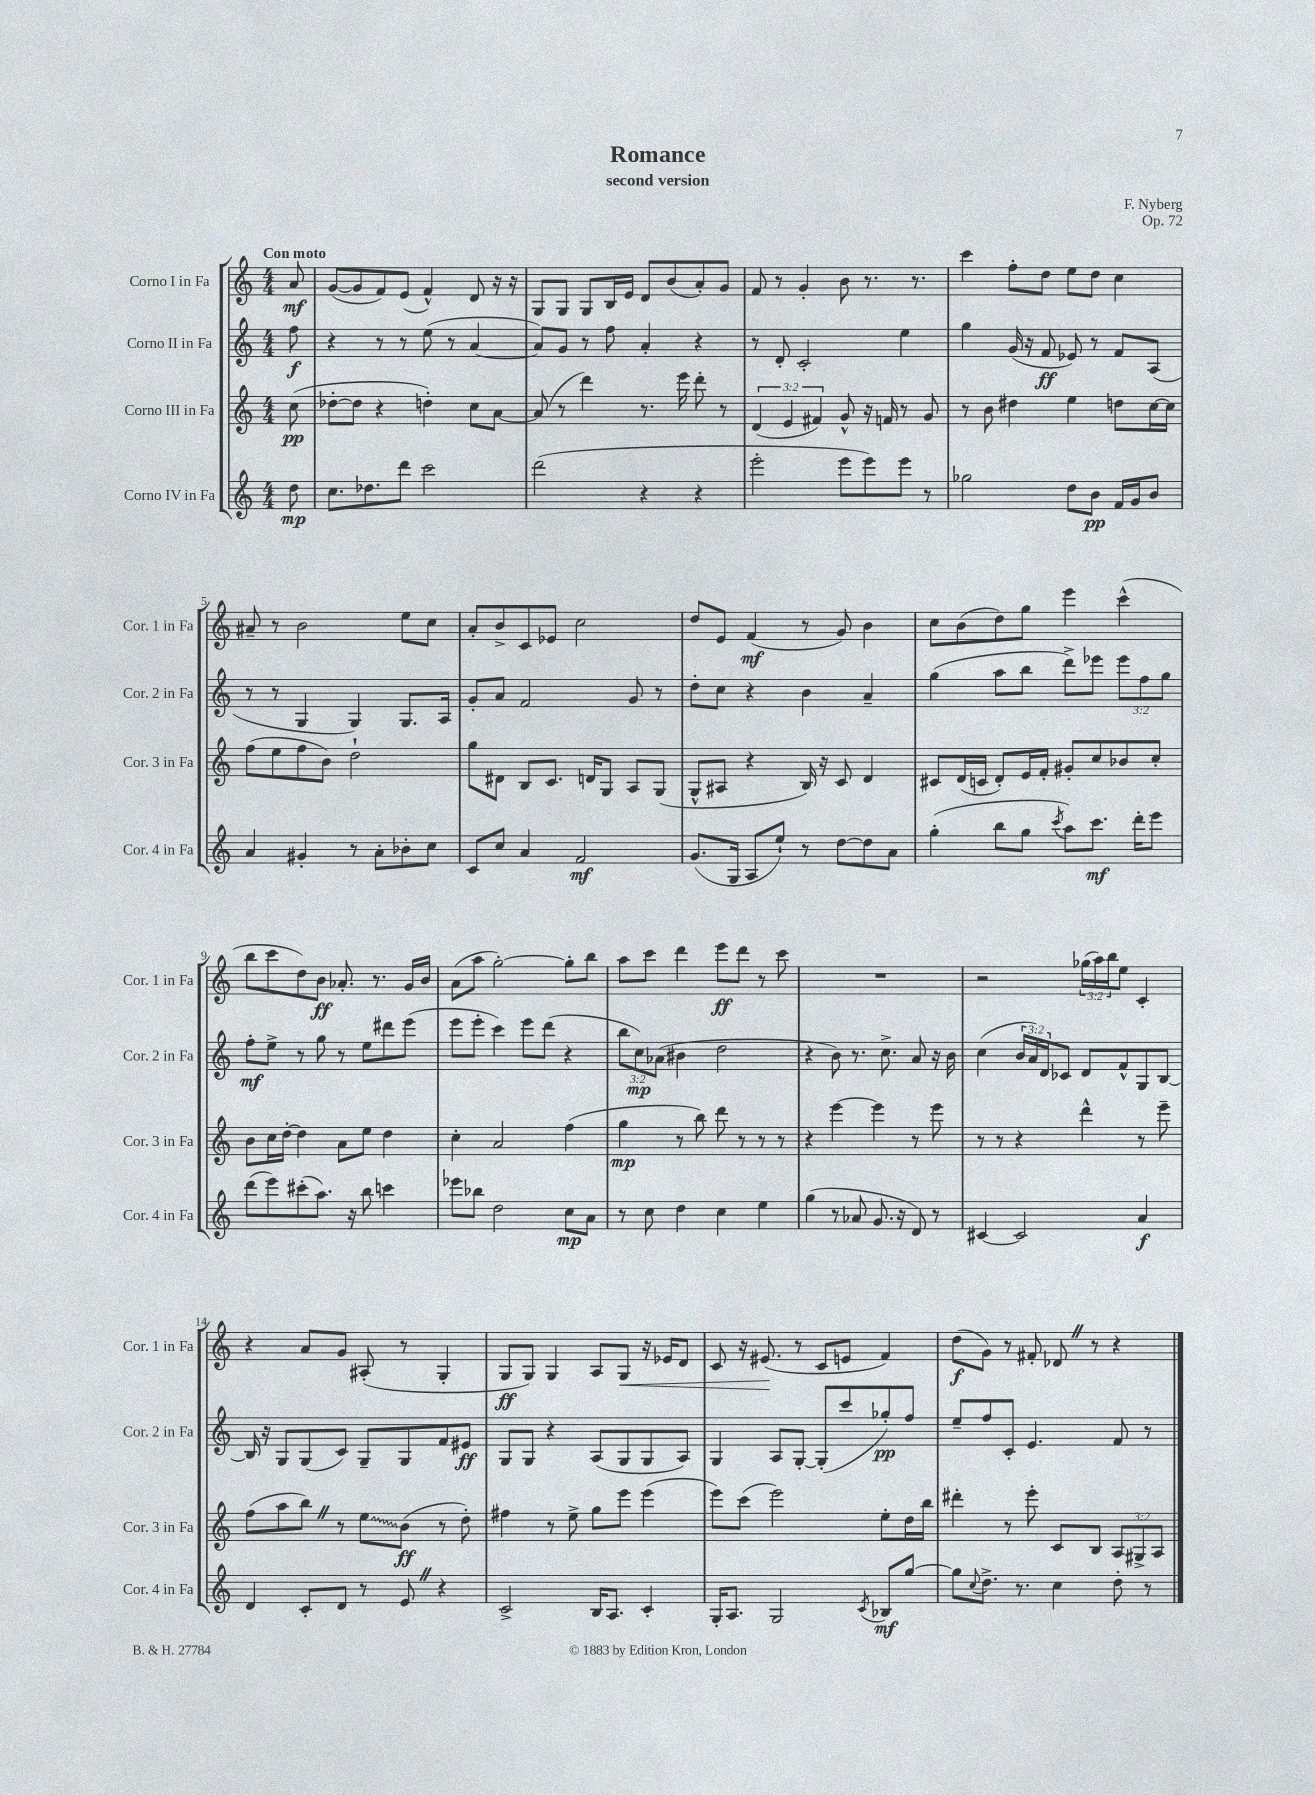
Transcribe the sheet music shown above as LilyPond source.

\header { title = "Romance" composer = "F. Nyberg" subtitle = "second version" opus = "Op. 72" }
<<
\new StaffGroup <<
\new Staff = "s0" \with { instrumentName = "Corno I in Fa" shortInstrumentName = "Cor. 1 in Fa" } {
    \clef treble \key c \major \numericTimeSignature \time 4/4 \override Staff.TupletNumber.text = #tuplet-number::calc-fraction-text \partial 8 \tempo "Con moto"
    a'8\mf |
    g'8~( g'8 f'8) e'8( f'4-^) d'8 r16 r16 |
    g8 g8 g8 b16 e'16 d'8 b'8( a'8-.) g'8 |
    f'8 r8 g'4-. b'8 r8. r8. |
    c'''4 f''8-. d''8 e''8 d''8 c''4 |
    ais'8-- r8 b'2 e''8 c''8 |
    a'8-. b'8-> c'8 ees'8 c''2 |
    d''8 e'8 f'4\mf( r8 g'8) b'4 |
    c''8 b'8( d''8) g''8 e'''4 c'''4-^( |
    b''8 c'''8 d''8) b'8\ff aes'8.-. r8. g'16 b'16 |
    a'8( a''8 g''2~-.) g''8-. b''8 |
    a''8 c'''8 d'''4 e'''8\ff d'''8 r8 c'''8 |
    R1 |
    r2 \tuplet 3/2 { ges''16( a''16) b''16 } e''8 c'4-. |
    r4 a'8 g'8 ais8-.( r8 g4-. |
    g8\ff g8) g4 a8 g8\< r16 ees'16 d'8 |
    c'8 r16 eis'8.\!( r8 c'8 e'8 f'4) |
    d''8\f( g'8) r8 fis'8-. des'8 \once \override BreathingSign.text = \markup { \musicglyph "scripts.caesura.straight" } \breathe r8 r4 \bar "|." |
}
\new Staff = "s1" \with { instrumentName = "Corno II in Fa" shortInstrumentName = "Cor. 2 in Fa" } {
    \clef treble \key c \major \numericTimeSignature \time 4/4 \override Staff.TupletNumber.text = #tuplet-number::calc-fraction-text \partial 8
    f''8\f |
    r4 r8 r8 e''8( r8 a'4~ |
    a'8) g'8 r8 f''8 a'4-. r4 |
    r8 d'8-. c'2-. e''4 |
    g''4 g'16( r16 f'8\ff ees'8) r8 f'8 a8( |
    r8 r8 g4 g4) g8. a16 |
    g'8-. a'8 f'2 g'8 r8 |
    d''8-. c''8 r4 b'4 a'4-- |
    g''4( a''8 b''8 d'''8->) ees'''8 \tuplet 3/2 { ees'''8 f''8 g''8 } |
    f''8-.\mf e''8-> r8 g''8 r8 e''8 dis'''8 e'''8( |
    e'''8 e'''8-. c'''4) e'''8 d'''8( r4 |
    \tuplet 3/2 { b''8 c''8\mp) aes'8( } bis'4 d''2 |
    r4 b'8) r8. c''8.-> a'8 r16 b'16 |
    c''4( \tuplet 3/2 { b'16 a'16) d'16 } ces'8 d'8 f'8-^ g8 b8~ |
    b16 r16 g8 g8( c'8) g8-- g8 f'8 eis'8\ff |
    g8 g8 r4 a8( g8 g8 a8) |
    g4 a8 g8~-. g8-.( c'''8 ges''8-.\pp) f''8 |
    e''8-- f''8 c'8-. e'4. f'8 r8 \bar "|." |
}
\new Staff = "s2" \with { instrumentName = "Corno III in Fa" shortInstrumentName = "Cor. 3 in Fa" } {
    \clef treble \key c \major \numericTimeSignature \time 4/4 \override Staff.TupletNumber.text = #tuplet-number::calc-fraction-text \partial 8
    c''8\pp( |
    des''8~-. des''8 r4 d''4-.) c''8 a'8~ |
    a'8( r8 d'''4) r8. e'''16 d'''8-. r8 |
    \tuplet 3/2 { d'4( e'4 fis'4) } g'8-^ r16 f'16 r8 g'8 |
    r8 b'8 dis''4 e''4 d''8 c''16~ c''16 |
    f''8( e''8 f''8 b'8) d''2-! |
    g''8 dis'8 b8 c'8. d'16 g8 a8 g8( |
    g8-^ ais8 r4 b16) r16 c'8 d'4 |
    cis'8 d'16( c'16 d'8-.) e'16 f'16-. gis'8-. c''8 bes'8 c''8-. |
    b'8 c''16 d''16~-. d''4 a'8 e''8 d''4 |
    c''4-. a'2 f''4( |
    g''4\mp r8 b''8) d'''8 r8 r8 r8 |
    r4 e'''4~ e'''4 r8 e'''8 |
    r8 r8 r4 d'''4-^ r8 e'''8-- |
    f''8( a''8 b''8) \once \override BreathingSign.text = \markup { \musicglyph "scripts.caesura.straight" } \breathe r8 \once \override Glissando.style = #'zigzag e''8\glissando b'8\ff( r8 d''8-.) |
    fis''4 r8 e''8-> g''8 e'''8 e'''4( |
    e'''8) c'''8( e'''2) e''8-. d''16 b''16 |
    dis'''4-. r8 e'''8-. c'8 b8 \tuplet 3/2 { a8 gis8-> a8 } \bar "|." |
}
\new Staff = "s3" \with { instrumentName = "Corno IV in Fa" shortInstrumentName = "Cor. 4 in Fa" } {
    \clef treble \key c \major \numericTimeSignature \time 4/4 \partial 8
    d''8\mp |
    c''8. des''8. d'''8 c'''2 |
    d'''2( r4 r4 |
    e'''2-. e'''8 e'''8) e'''8 r8 |
    ges''2 d''8 b'8\pp f'16 g'16 b'8 |
    a'4 gis'4-. r8 a'8-. bes'8-. c''8 |
    c'8 c''8 a'4 f'2\mf |
    g'8.( g16 a8 e''8-!) r8 d''8~ d''8 a'8 |
    g''4-.( b''8 g''8 \acciaccatura { c'''8 } a''8) c'''8.\mf d'''16-. e'''8 |
    d'''8( e'''8) cis'''8-.( a''8.) r16 b''8 c'''4 |
    ees'''8 bes''8 d''2 c''8\mp a'8 |
    r8 c''8 d''4 c''4 e''4 |
    g''4( r8 aes'8 g'8. r16 d'8) r8 |
    cis'4~ cis'2 a'4\f |
    d'4 c'8-. d'8 r8 e'8 \once \override BreathingSign.text = \markup { \musicglyph "scripts.caesura.straight" } \breathe r4 |
    c'2-> b16 a8. c'4-. |
    g16-. a8. g2 \acciaccatura { c'8 } bes8\mf g''8~ |
    g''8 \appoggiatura { c''8 } d''8.-> r8. c''4 d''8-. r8 \bar "|." |
}
>>
>>
